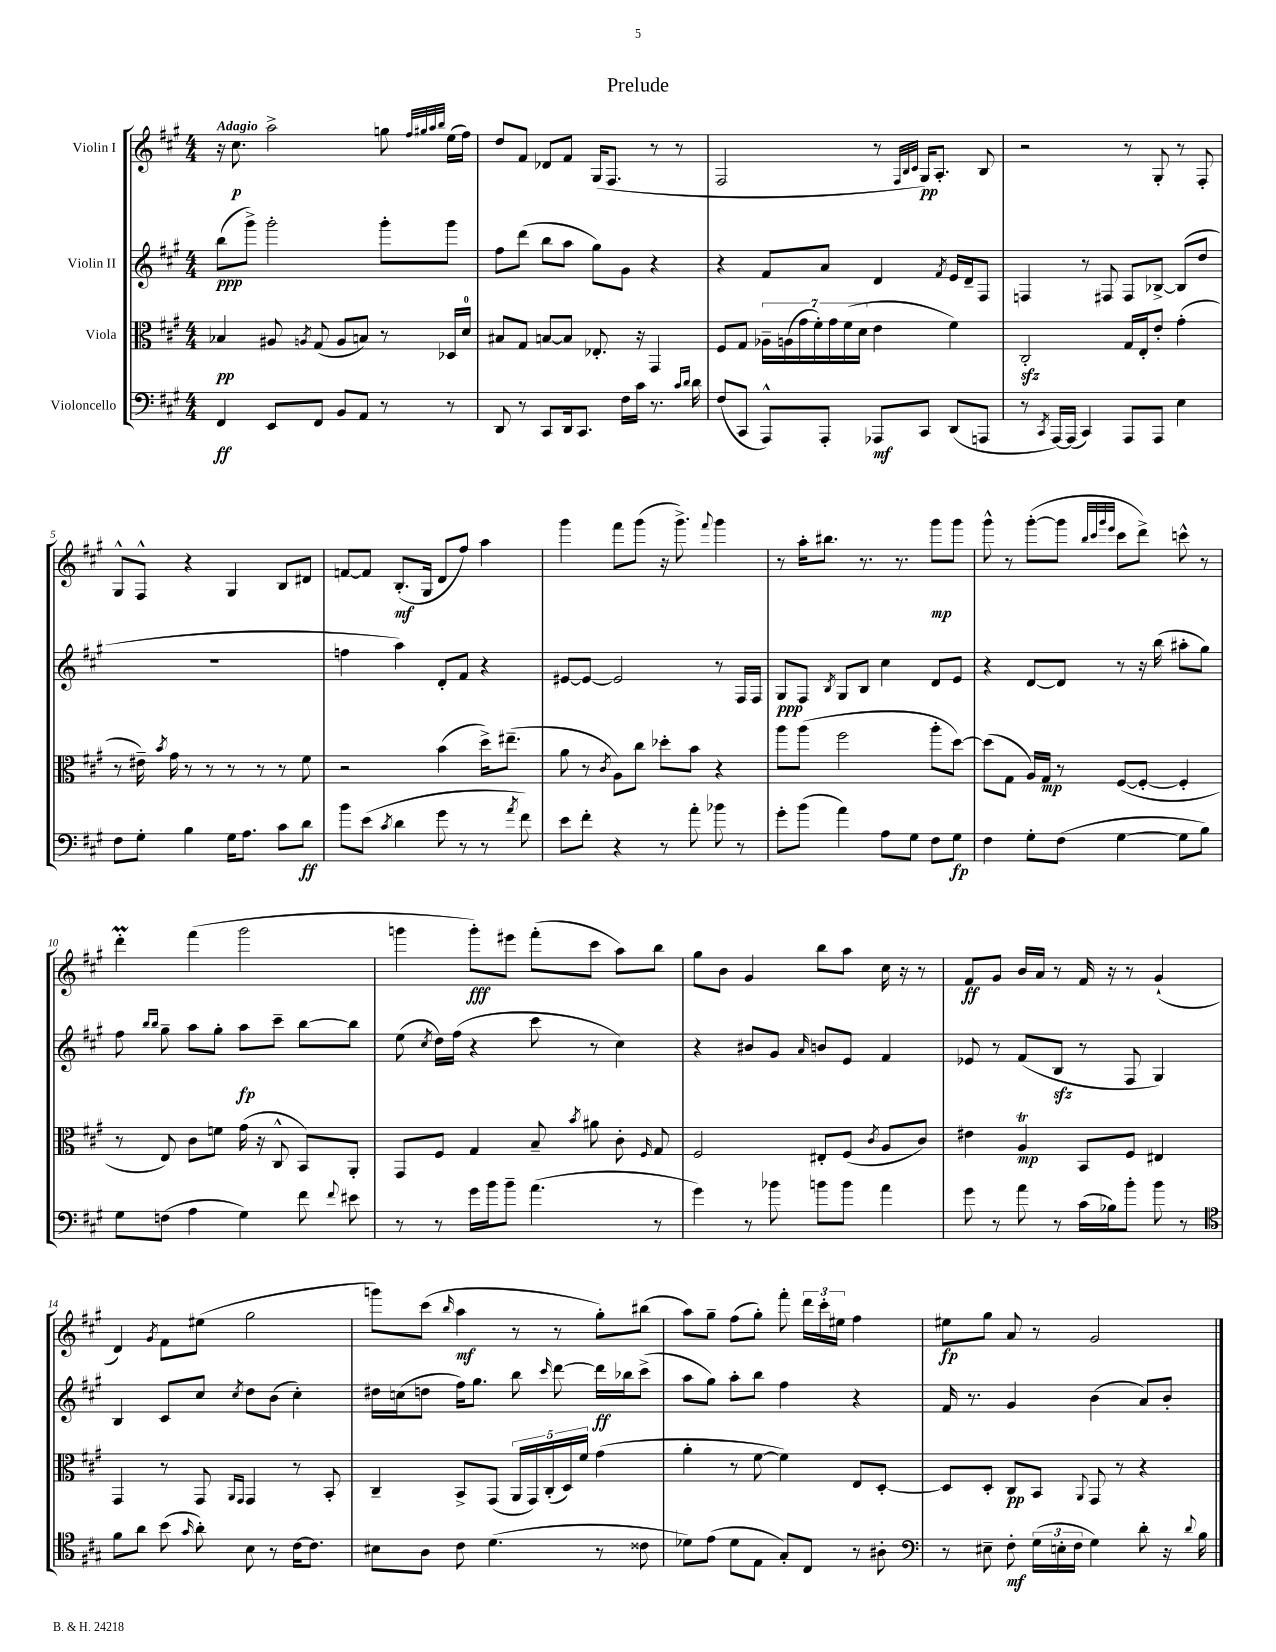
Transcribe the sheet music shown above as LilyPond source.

\header { title = "Prelude" }
<<
\new StaffGroup <<
\new Staff = "s0" \with { instrumentName = "Violin I" } {
    \clef treble \key a \major \numericTimeSignature \time 4/4 \tempo "Adagio"
    \autoBeamOff r16 cis''8.\p a''2-> g''8 \grace { fis''32[ gis''32 a''32 b''32] } e''16[( fis''16]) |
    d''8[ fis'8] des'8[ fis'8] gis16[( fis8.] r8 r8 |
    fis2 r8 \grace { fis32[ b32 cis'32] } gis16[\pp) a8.]-. b8 |
    r2 r8 gis8-. r8 fis8-. |
    gis8[-^ fis8]-^ r4 gis4 b8[ dis'8] |
    f'8[~ f'8] b8.[-.\mf( gis16] d'8[ fis''8]) a''4 |
    gis'''4 fis'''8[ gis'''8]( r16 gis'''8.->) \appoggiatura { fis'''8 } gis'''4 |
    r8 a''16[-. bis''8.] r8. r8. gis'''8[\mp gis'''8] |
    gis'''8-^ r8 gis'''8[~-.( gis'''8] \grace { b''32[ cis'''32 gis'''32 e'''32] } cis'''8[ d'''8]->) c'''8-^ r8 |
    d'''4-.\prall fis'''4( gis'''2 |
    g'''4 g'''8[-.\fff) eis'''8] fis'''8[-.( cis'''8] a''8[) b''8] |
    gis''8[ b'8] gis'4 b''8[ a''8] cis''16 r16 r8 |
    fis'8[\ff gis'8] b'16[ a'16] r8 fis'16 r16 r8 gis'4-!( |
    d'4) \acciaccatura { gis'8 } fis'8[ eis''8]( gis''2 |
    g'''8[) cis'''8]( \grace { b''16 } a''4\mf r8 r8 gis''8[-.) bis''8]( |
    a''8[) gis''8]-- fis''8[( gis''8]-.) fis'''8-. \tuplet 3/2 { d'''16[ cis'''16-. eis''16] } fis''4 |
    eis''8[\fp gis''8] a'8 r8 gis'2 \bar "|." |
}
\new Staff = "s1" \with { instrumentName = "Violin II" } {
    \clef treble \key a \major \numericTimeSignature \time 4/4
    \autoBeamOff b''8[\ppp( gis'''8]->) gis'''2-. gis'''8[-. gis'''8] |
    fis''8[ d'''8]( b''8[ a''8] gis''8[) gis'8] r4 |
    r4 fis'8[ a'8] d'4 \acciaccatura { fis'8 } e'16[ d'16-- fis8] |
    f4 r8 fis8 fis8[ bes8]~-> bes8[( d''8] |
    R1 |
    f''4 a''4) d'8[-. fis'8] r4 |
    eis'8[~ eis'8]~ eis'2 r8 fis16[ fis16] |
    gis8[\ppp fis8] \acciaccatura { b8 } gis8[ b8] cis''4 d'8[ e'8] |
    r4 d'8[~ d'8] r8 r16 b''16( ais''8[-. gis''8]) |
    fis''8 \grace { b''16[ b''16] } gis''8-- a''8[ gis''8]-. a''8[\fp cis'''8]-- b''8[~ b''8] |
    e''8( \acciaccatura { cis''8 } d''16[) fis''16]( r4 cis'''8 r8 cis''4) |
    r4 bis'8[ gis'8] \grace { a'16 } b'8[ e'8] fis'4 |
    ees'8 r8 fis'8[( b8]\sfz r8 fis8 gis4) |
    b4 cis'8[ cis''8] \acciaccatura { cis''8 } d''8[ b'8]( cis''4-.) |
    dis''16[ c''16( d''8] fis''16[) gis''8.] b''8 \grace { cis'''16 } d'''8~ d'''16[\ff bes''16 cis'''8]->( |
    a''8[ gis''8]) a''8[-. b''8] fis''4 r4 |
    fis'16 r8. gis'4 b'4( a'8[) b'8]-. \bar "|." |
}
\new Staff = "s2" \with { instrumentName = "Viola" } {
    \clef alto \key a \major \numericTimeSignature \time 4/4
    \autoBeamOff bes4\pp ais8 \acciaccatura { a8 } gis8( a8[ b8]) r8 des16[ d'16]-0 |
    bis8[ gis8] b8[~ b8] ees8.-. r16 gis,4 |
    fis8[ gis8] \tuplet 7/4 { aes16[-- a16( gis'16 fis'16-.) gis'16 fis'16( d'16] } e'4 fis'4) |
    cis2-.\sfz gis16[ e16-. e'8]-. gis'4-.( |
    r8 eis'16--) \acciaccatura { b'8 } gis'16 r8 r8 r8 r8 r8 fis'8 |
    r2 b'4( d''16[->) eis''8.]--( |
    a'8 r8 \acciaccatura { cis'8 } a8[) cis''8] des''8[-. b'8] r4 |
    a''8[ a''8]( fis''2 a''8[-. d''8]~) |
    d''8[( gis8] a16[) gis16]\mp r8 fis8[~( fis8]~-. fis4-. |
    r8 e8) cis'8[ f'8] gis'16( r16 cis8-^ b,8[) a,8]-. |
    gis,8[ fis8] gis4 b8-- \acciaccatura { b'8 } ais'8 cis'8-. \grace { fis16 } gis8 |
    fis2 eis8[-. fis8]( \acciaccatura { cis'8 } a8[ cis'8]) |
    eis'4 a4\trill\mp b,8[ fis8] eis4 |
    gis,4 r8 gis,8 \grace { a,16[ gis,16] } gis,4 r8 b,8-. |
    cis4-- b,8[-> gis,8]( \tuplet 5/4 { a,16[ gis,16) cis16-.( d16) fis'16] } gis'4( |
    a'4-. r8 fis'8~ fis'4) e8[ d8]~-. |
    d8[ d8]-. cis8[\pp b,8] \appoggiatura { a,8 } gis,8 r8 r4 \bar "|." |
}
\new Staff = "s3" \with { instrumentName = "Violoncello" } {
    \clef bass \key a \major \numericTimeSignature \time 4/4
    \autoBeamOff fis,4\ff e,8[ fis,8] b,8[ a,8] r8 r8 |
    d,8 r8 cis,8[ d,16 cis,8.] fis16[ cis'16] r8. \grace { cis'16[ d'16] } d'16 |
    fis8[( cis,8] a,,8[-^) a,,8]-. aes,,8[\mf cis,8] d,8[( a,,8] |
    r8 \acciaccatura { cis,8 } a,,16[~) a,,16]( cis,4) a,,8[ a,,8] e4 |
    fis8[ gis8]-. b4 gis16[ a8.] cis'8[ d'8]\ff |
    b'8[ e'8]( \acciaccatura { cis'8 } d'4 gis'8 r8 r8 \acciaccatura { a'8 } fis'8) |
    e'8[ fis'8]-. r4 r8 a'8-. bes'8 r8 |
    gis'8[-. b'8]( a'4) a8[ gis8] fis8[ gis8]\fp |
    fis4 gis8[-. fis8]( gis4~ gis8[ b8]) |
    gis8[ f8]( a4 gis4) fis'8 \appoggiatura { fis'8 } eis'8 |
    r8 r8 gis'16[ b'16 b'8]-- a'4.( r8 |
    gis'4) r8 bes'8 b'8[ b'8] a'4 |
    gis'8 r8 a'8 r8 cis'16[( bes16) b'8]-. b'8 r8 |
    \clef tenor fis'8[ a'8] b'8( \grace { gis'16 } a'8-.) b8 r8 cis'16[~ cis'8.] |
    bis8[ a8] cis'8 d'4.( r8 cisis'8 |
    des'8[) e'8]( des'8[ e8] gis8[-.) cis8] r8 ais8-. |
    \clef bass r8 eis8-- fis8-.\mf \tuplet 3/2 { gis16[( e16-. fis16] } gis4) d'8-. r16 \appoggiatura { d'8 } b16 \bar "|." |
}
>>
>>
